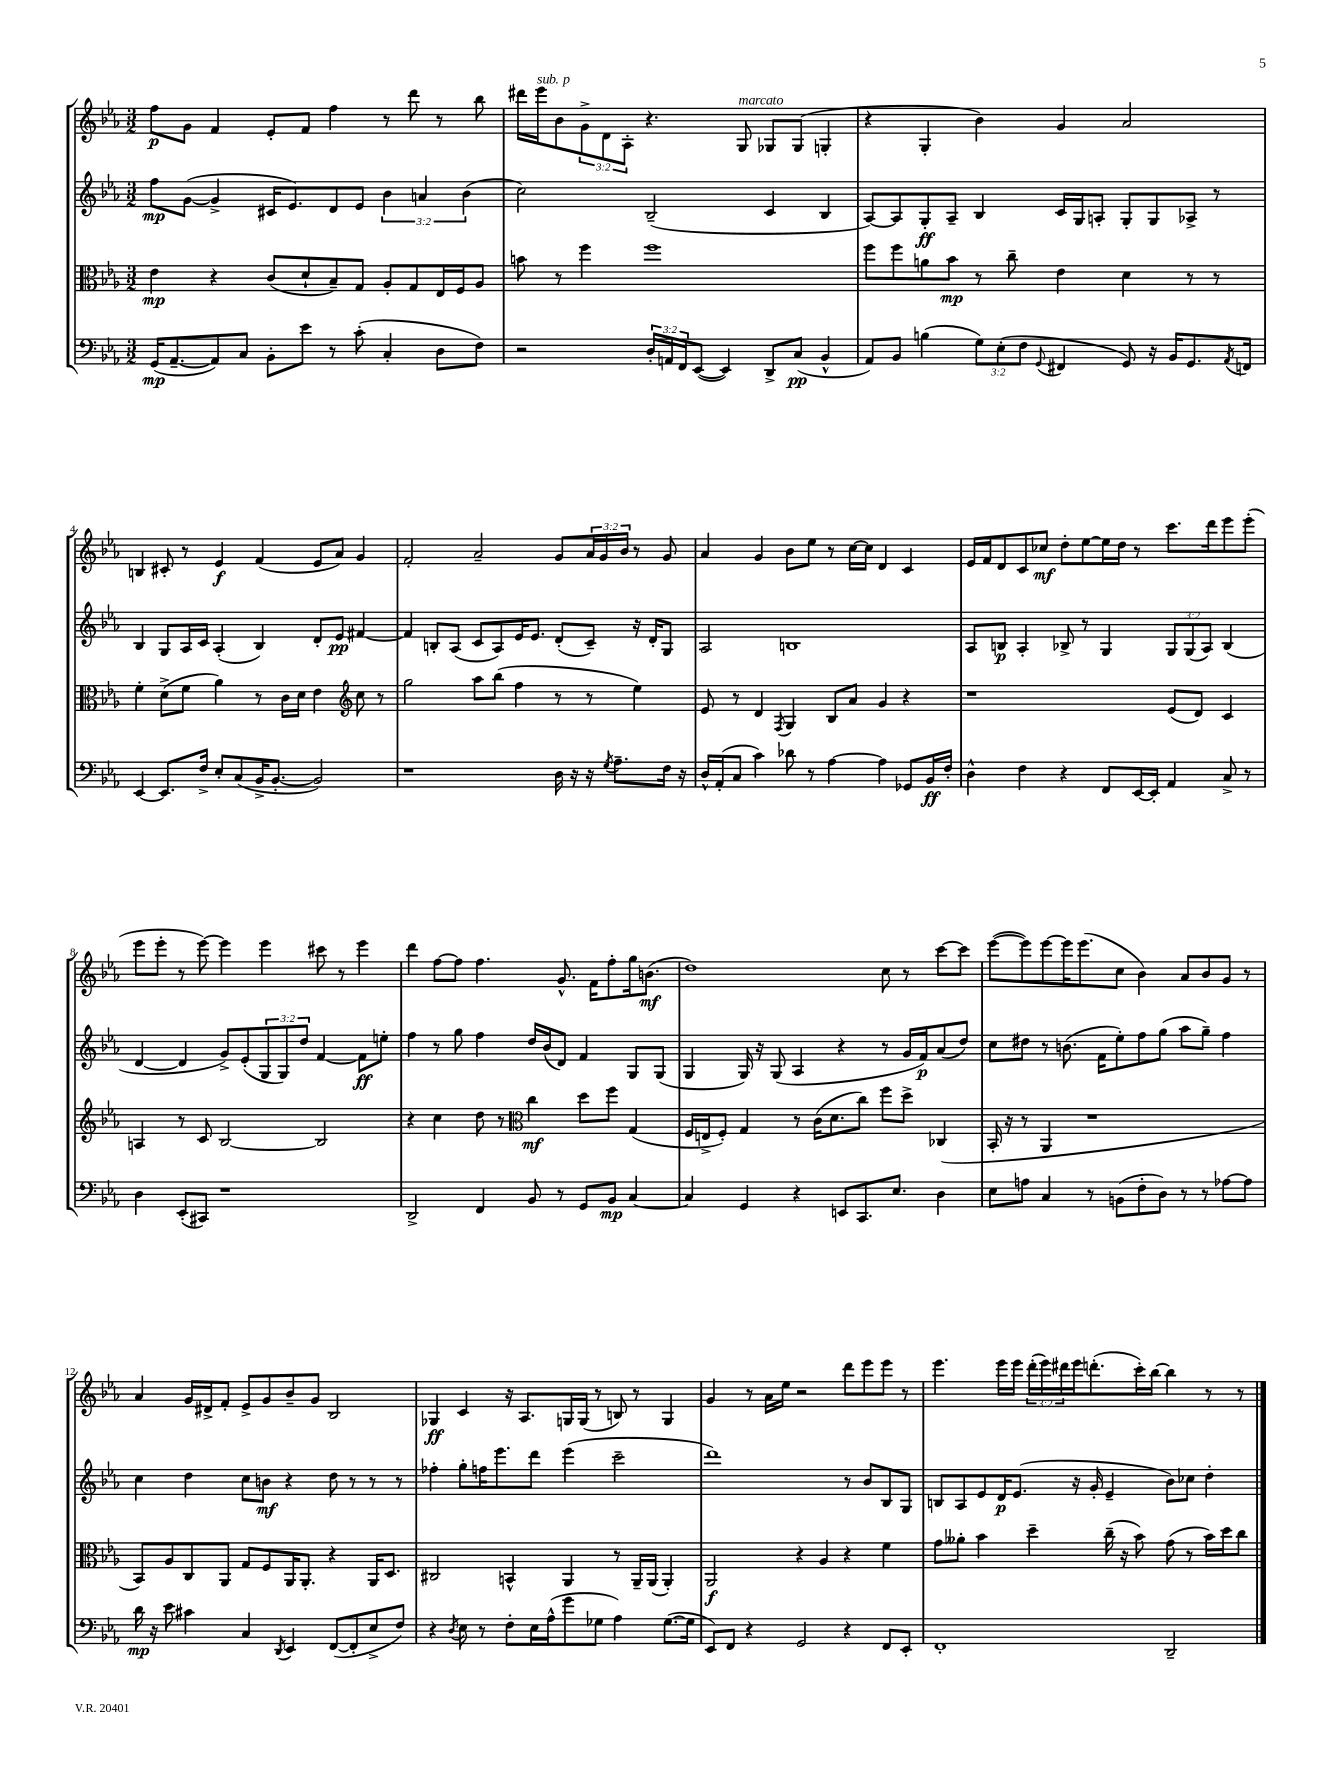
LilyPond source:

<<
\new StaffGroup <<
\new Staff = "s0" {
    \clef treble \key ees \major \numericTimeSignature \time 3/2 \override Staff.TupletNumber.text = #tuplet-number::calc-fraction-text
    f''8\p g'8 f'4 ees'8-. f'8 f''4 r8 d'''8 r8 bes''8 |
    dis'''16 ees'''16^\markup { \italic "sub. p" } bes'8 \tuplet 3/2 { g'8-> d'8 aes8-. } r4. g8^\markup { \italic "marcato" } ges8 ges8( g4-. |
    r4 g4-. bes'4) g'4 aes'2 |
    b4 cis'8-. r8 ees'4\f f'4( ees'8 aes'8) g'4 |
    f'2-. aes'2-- g'8 \tuplet 3/2 { aes'16 g'16 bes'16 } r8 g'8 |
    aes'4 g'4 bes'8 ees''8 r8 c''16~ c''16 d'4 c'4 |
    ees'16 f'16 d'8 c'8 ces''8\mf d''8-. ees''8~ ees''16 d''16 r8 c'''8. d'''16 ees'''8 ees'''8-.( |
    ees'''8 ees'''8-. r8 ees'''8~) ees'''4 ees'''4 cis'''8 r8 ees'''4 |
    d'''4 f''8~ f''8 f''4. g'8.-^ f'16 f''8-. g''16 b'8.\mf( |
    d''1) c''8 r8 c'''8~ c'''8 |
    ees'''8~( ees'''8) ees'''8~ ees'''16 ees'''8.( c''8 bes'4) aes'8 bes'8 g'8 r8 |
    aes'4 g'16 dis'16-> f'8-. ees'8-> g'8 bes'8-- g'8 bes2 |
    ges4\ff c'4 r16 aes8. g16 g16( r8 b8) r8 g4 |
    g'4 r8 aes'16 ees''16 r2 d'''8 ees'''8 ees'''8 r8 |
    ees'''4. ees'''16 ees'''16 \tuplet 3/2 { d'''16-.( ees'''16) dis'''16 } ees'''16 d'''8.-.( c'''16-.) bes''16~ bes''4 r8 r8 \bar "|." |
}
\new Staff = "s1" {
    \clef treble \key ees \major \numericTimeSignature \time 3/2 \override Staff.TupletNumber.text = #tuplet-number::calc-fraction-text
    f''8\mp g'8~( g'4-> cis'16 ees'8.) d'8 ees'8 \tuplet 3/2 { bes'4 a'4 bes'4( } |
    c''2) bes2--( c'4 bes4 |
    aes8~) aes8 g8-.\ff aes8-- bes4 c'16 g16 a8-. g8-. g8 aes8-> r8 |
    bes4 g8 aes16 c'16 aes4-.( bes4) d'8-. ees'8\pp fis'4~ |
    fis'4 b8-. aes8( c'8 aes8) ees'16 ees'8. d'8-.( c'8--) r16 d'16-. g8 |
    aes2 b1 |
    aes8 b8\p aes4-. bes8-> r8 g4 \tuplet 3/2 { g8 g8( aes8) } bes4( |
    d'4~ d'4 g'8->) ees'8-.( \tuplet 3/2 { g8 g8) d''8 } f'4~ f'8\ff e''8-. |
    f''4 r8 g''8 f''4 d''16 bes'16( d'8) f'4 g8 g8( |
    g4 g16) r16 g8( aes4 r4 r8 g'16 f'16\p) aes'8( d''8) |
    c''8 dis''8 r8 b'8.( f'16 ees''8-.) f''8 g''8( aes''8 g''8--) f''4 |
    c''4 d''4 c''8 b'8\mf r4 d''8 r8 r8 r8 |
    fes''4-. g''8-. f''16 ees'''8. d'''8 ees'''4( c'''2-- |
    d'''1) r8 bes'8 bes8 g8 |
    b8 aes8 ees'8 d'16\p ees'8.( r16 g'16-. ees'4-- bes'8) ces''8 d''4-. \bar "|." |
}
\new Staff = "s2" {
    \clef alto \key ees \major \numericTimeSignature \time 3/2
    ees'4\mp r4 c'8( d'8-! bes8--) g8 aes8-. g8 ees16 f16 aes8 |
    b'8 r8 f''4 f''1 |
    f''8 f''8 a'8 bes'8\mp r8 c''8-- ees'4 d'4 r8 r8 |
    f'4-. d'8->( f'8 aes'4) r8 c'16 d'16 ees'4 \clef treble c''8 r8 |
    g''2 aes''8 bes''8( f''4 r8 r8 ees''4) |
    ees'8 r8 d'4 \acciaccatura { f8 } g4 bes8 aes'8 g'4 r4 |
    r1 ees'8( d'8) c'4 |
    a4 r8 c'8 bes2~ bes2 |
    r4 c''4 d''8 r8 \clef alto c''4\mf d''8 f''8 g4( |
    f16 e16-> f8-.) g4 r8 c'16( d'8. c''8) f''8 d''8-> ces4( |
    bes,16-. r16 r8 aes,4 r1 |
    bes,8) aes8 c8 aes,8 g8 f8 aes,16 aes,8.-. r4 aes,16 d8. |
    cis2 b,4-^ aes,4 r8 aes,16-- aes,16( aes,4-.) |
    aes,2\f r4 aes4 r4 f'4 |
    g'8 aeses'8-. bes'4 d''4-- c''16--( r16 bes'8) g'8( r8 bes'16) d''16 c''8 \bar "|." |
}
\new Staff = "s3" {
    \clef bass \key ees \major \numericTimeSignature \time 3/2 \override Staff.TupletNumber.text = #tuplet-number::calc-fraction-text
    g,16\mp( aes,8.~-- aes,8) c8 bes,8-. ees'8 r8 c'8-.( c4-. d8 f8) |
    r2 \tuplet 3/2 { d16-. a,16 f,16 } ees,8~( ees,4) d,8-> c8\pp( bes,4-^ |
    aes,8) bes,8 b4( \tuplet 3/2 { g8) ees8-.( f8 } \appoggiatura { g,8 } fis,4 g,8) r16 bes,16 g,8. \acciaccatura { aes,8 } f,16 |
    ees,4~ ees,8. f16-> ees8-. c8( bes,16-> bes,8.~-. bes,2) |
    r1 d16 r16 r16 \acciaccatura { g8 } aes8.-- f16 r16 |
    d16-^ aes,16-.( c8 c'4) des'8 r8 aes4~ aes4 ges,8 bes,16\ff f16-. |
    d4-^ f4 r4 f,8 ees,16~ ees,16-. aes,4 c8-> r8 |
    d4 ees,8-.( cis,8) r1 |
    d,2-> f,4 bes,8 r8 g,8 bes,8\mp c4~ |
    c4 g,4 r4 e,8 c,8. ees8. d4 |
    ees8 a8 c4 r8 b,8( f8-. d8) r8 r8 aes8~ aes8 |
    d'16\mp r16 ees'8 cis'4 c4 \acciaccatura { d,8 } ees,4 f,8~( f,8-. ees8-> f8) |
    r4 \acciaccatura { d8 } ees8 r8 f8-. ees16 aes16-^( g'8 ges8 aes4) ges8.~( ges16 |
    ees,8) f,8 r4 g,2 r4 f,8 ees,8-. |
    f,1-. d,2-- \bar "|." |
}
>>
>>
